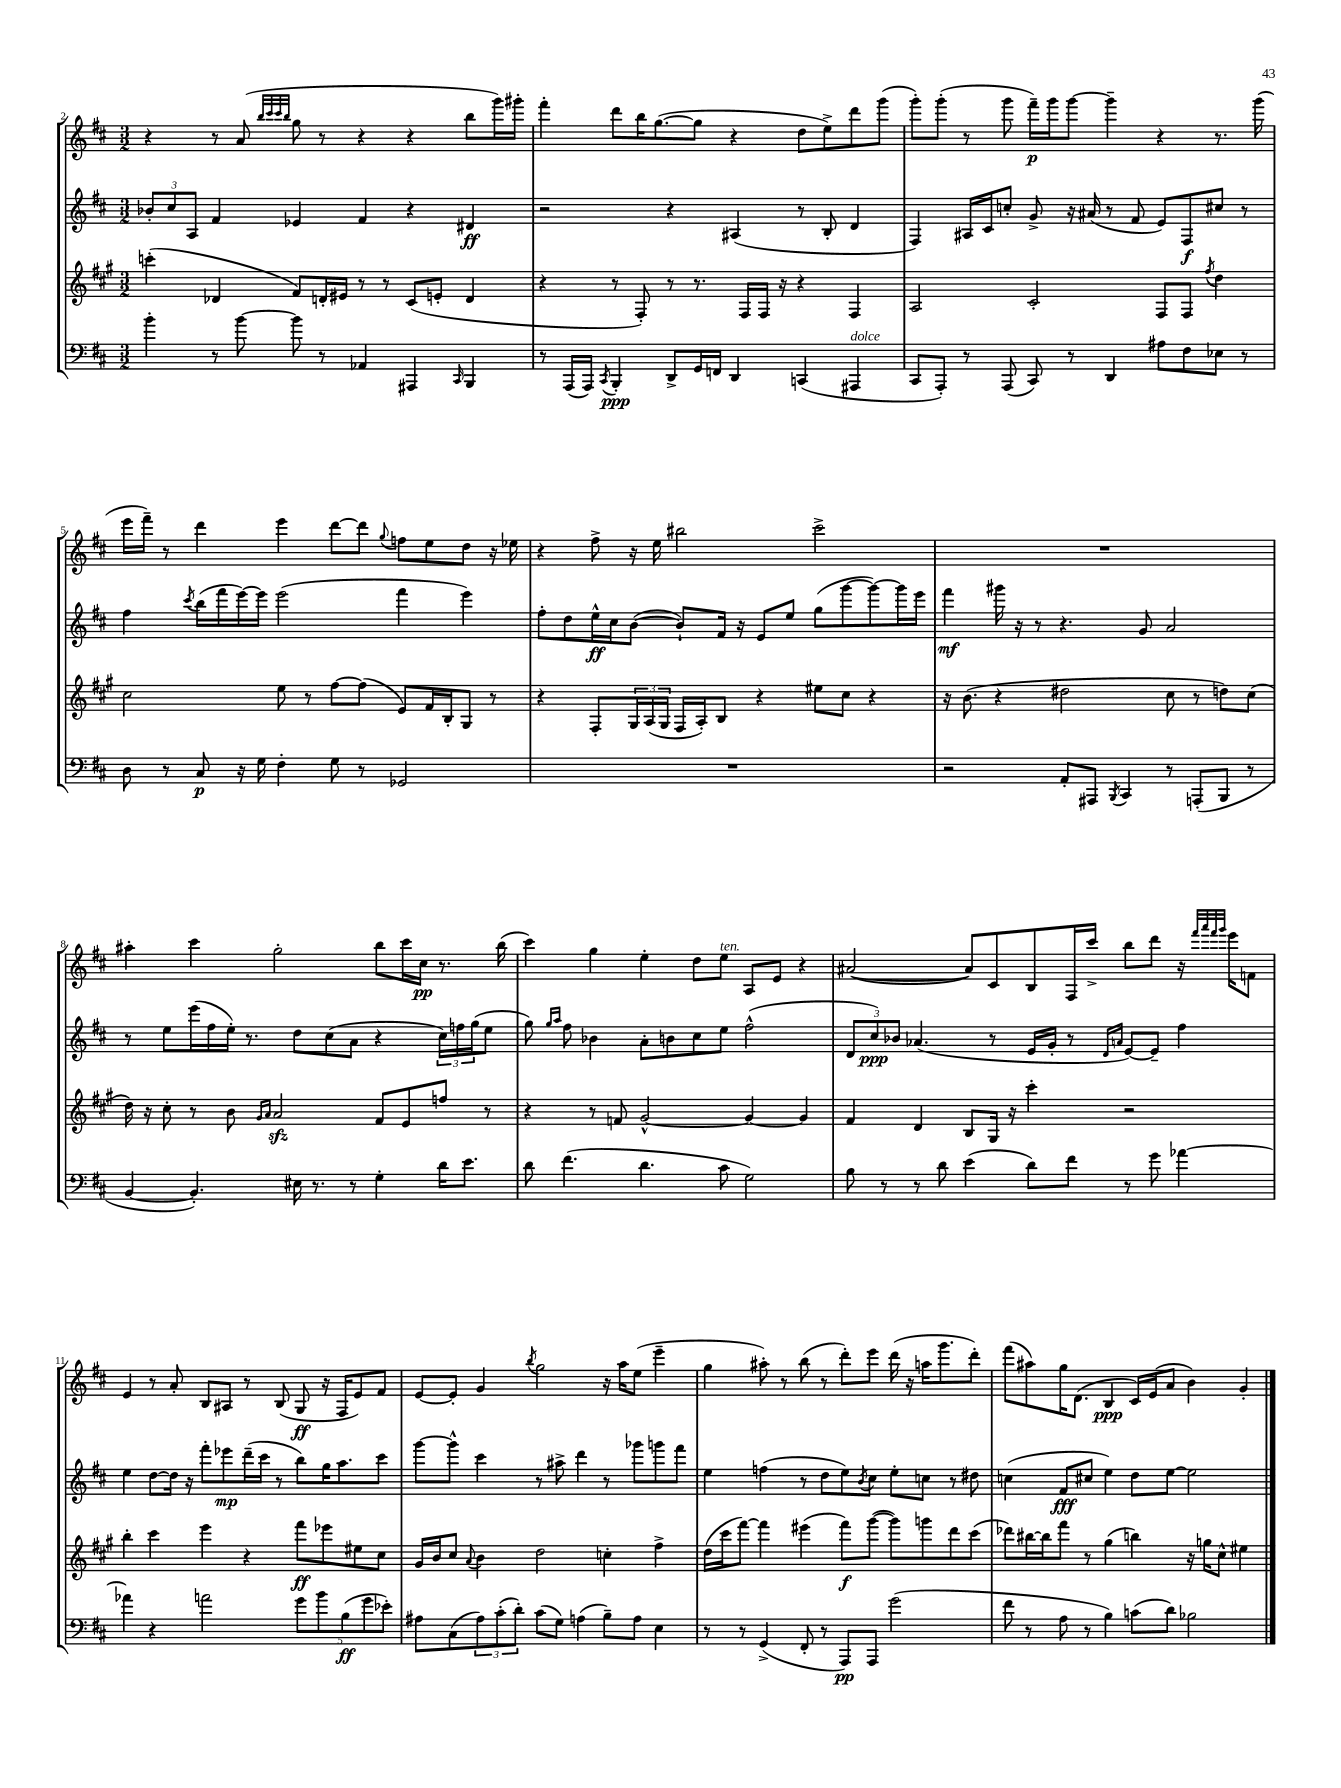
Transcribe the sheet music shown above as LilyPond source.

<<
\new StaffGroup <<
\new Staff = "s0" {
    \clef treble \key d \major \numericTimeSignature \time 3/2
    r4 r8 a'8( \grace { b''32 cis'''32 cis'''32 b''32 } g''8 r8 r4 r4 b''8 g'''16) gis'''16-. |
    fis'''4-. d'''8 b''16 g''8.~( g''8 r4 d''8 e''8->) d'''8 g'''8( |
    g'''8-.) g'''8-.( r8 g'''8 fis'''16--\p) g'''16 g'''8~ g'''4-- r4 r8. g'''16( |
    e'''16 fis'''16--) r8 d'''4 e'''4 d'''8~ d'''8 \appoggiatura { g''8 } f''8 e''8 d''8 r16 ees''16 |
    r4 fis''8-> r16 e''16 bis''2 cis'''2-> |
    R1. |
    ais''4-. cis'''4 g''2-. b''8 cis'''16 cis''16\pp r8. b''16( |
    cis'''4) g''4 e''4-. d''8 e''8^\markup { \italic "ten." } a8 e'8 r4 |
    ais'2~( ais'8) cis'8 b8 fis16 cis'''16-> b''8 d'''8 r16 \grace { fis'''32 a'''32 fis'''32 g'''32 } e'''16 f'8 |
    e'4 r8 a'8-. b8 ais8 r8 b8( g8\ff r16 fis16 e'8) fis'8 |
    e'8~ e'8-. g'4 \acciaccatura { b''8 } g''2 r16 a''16 e''8( e'''4-- |
    g''4 ais''8-.) r8 b''8( r8 d'''8-.) e'''8 d'''16( r16 a''16 g'''8. d'''8-.) |
    fis'''8( ais''8) g''16 d'8.( b4\ppp cis'16) e'16( a'8 b'4) g'4-. \bar "|." |
}
\new Staff = "s1" {
    \clef treble \key d \major \numericTimeSignature \time 3/2
    \tuplet 3/2 { bes'8-. cis''8 a8 } fis'4 ees'4 fis'4 r4 dis'4\ff |
    r2 r4 ais4( r8 b8-. d'4 |
    fis4) ais16 cis'16 c''8-. g'8-> r16 ais'16( r8 fis'8 e'8) fis8\f cis''8 r8 |
    fis''4 \acciaccatura { cis'''8 } b''16( fis'''16 e'''16~) e'''16 e'''2( fis'''4 e'''4) |
    fis''8-. d''8 e''16-^\ff cis''16 b'8~( b'8-!) fis'16 r16 e'8 e''8 g''8( g'''8~ g'''8~) g'''16 e'''16 |
    fis'''4\mf gis'''16 r16 r8 r4. g'8 a'2 |
    r8 e''8 e'''16( fis''16 e''16-.) r8. d''8 cis''8( a'8 r4 \tuplet 3/2 { cis''16) f''16 g''16( } e''8 |
    g''8) \grace { g''16 a''16 } fis''8 bes'4 a'8-. b'8 cis''8 e''8 fis''2-^( |
    \tuplet 3/2 { d'8 cis''8\ppp) bes'8 } aes'4.( r8 e'16 g'16-. r8 \grace { d'16 a'16 } e'8~) e'8-- fis''4 |
    e''4 d''8~ d''16 r16 fis'''8-. ees'''8\mp d'''16--( cis'''16 r8 b''8) g''16 a''8. cis'''8 |
    g'''8~ g'''8-^ cis'''4 r8 ais''8-> d'''4 r8 ges'''8 g'''8 fis'''8 |
    e''4 f''4( r8 d''8 e''8) \acciaccatura { b'8 } cis''8 e''8-. c''8 r8 dis''8 |
    c''4( fis'8\fff cis''8 e''4) d''8 e''8~ e''2 \bar "|." |
}
\new Staff = "s2" {
    \clef treble \key a \major \numericTimeSignature \time 3/2
    c'''4-.( des'4 fis'8) d'16-. eis'16 r8 r8 cis'8( e'8-. d'4 |
    r4 r8 fis8-.) r8 r8. fis16 fis16 r16 r4 fis4 |
    a2 cis'2-. fis8 fis8 \acciaccatura { fis''8 } d''4 |
    cis''2 e''8 r8 fis''8~ fis''8( e'8) fis'16 b16-. gis8 r8 |
    r4 fis8-. \tuplet 3/2 { gis16 a16( gis16 } fis16 a16-.) b8 r4 eis''8 cis''8 r4 |
    r16 b'8.( r4 dis''2 cis''8 r8 d''8) cis''8( |
    d''16) r16 cis''8-. r8 b'8 \grace { gis'16 a'16 } a'2\sfz fis'8 e'8 f''8 r8 |
    r4 r8 f'8 gis'2~-^ gis'4~ gis'4 |
    fis'4 d'4 b8 gis16 r16 cis'''4-. r2 |
    b''4-. cis'''4 e'''4 r4 fis'''8\ff ees'''8 eis''8 cis''8 |
    gis'16 b'16 cis''8 \appoggiatura { a'8 } b'4 d''2 c''4-. fis''4-> |
    d''16( cis'''16 fis'''8~) fis'''4 eis'''4( fis'''8\f) gis'''8~( gis'''8) g'''8 d'''8 cis'''8( |
    des'''8) bis''16~ bis''16 fis'''8 r8 gis''4( b''4) r16 g''16 cis''8-^ eis''4 \bar "|." |
}
\new Staff = "s3" {
    \clef bass \key d \major \numericTimeSignature \time 3/2
    b'4-. r8 b'8~ b'8 r8 aes,4 ais,,4 \grace { cis,16 } b,,4 |
    r8 a,,16( a,,16) \acciaccatura { cis,8 } b,,4-.\ppp d,8-> g,16 f,16 d,4 c,4( ais,,4^\markup { \italic "dolce" } |
    cis,8 a,,8-.) r8 a,,8( cis,8) r8 d,4 ais8 fis8 ees8 r8 |
    d8 r8 cis8\p r16 g16 fis4-. g8 r8 ges,2 |
    R1. |
    r2 a,8-. ais,,8 \acciaccatura { b,,8 } cis,4 r8 a,,8-.( b,,8 r8 |
    b,4~ b,4.-.) eis16 r8. r8 g4-. d'16 e'8. |
    d'8 fis'4.( d'4. cis'8 g2) |
    b8 r8 r8 d'8 e'4( d'8) fis'8 r8 g'8 aes'4~ |
    aes'4 r4 a'2 \tuplet 5/4 { g'8 b'8 b8\ff( g'8 ees'8-.) } |
    ais8 cis8( \tuplet 3/2 { ais8) cis'8-.( d'8-.) } cis'8( g8) a4( b8--) a8 e4 |
    r8 r8 g,4->( fis,8-. r8 a,,8\pp) a,,8 g'2( |
    fis'8 r8 a8 r8 b4) c'8( d'8) bes2 \bar "|." |
}
>>
>>
\layout { \context { \Score currentBarNumber = #2 } }
